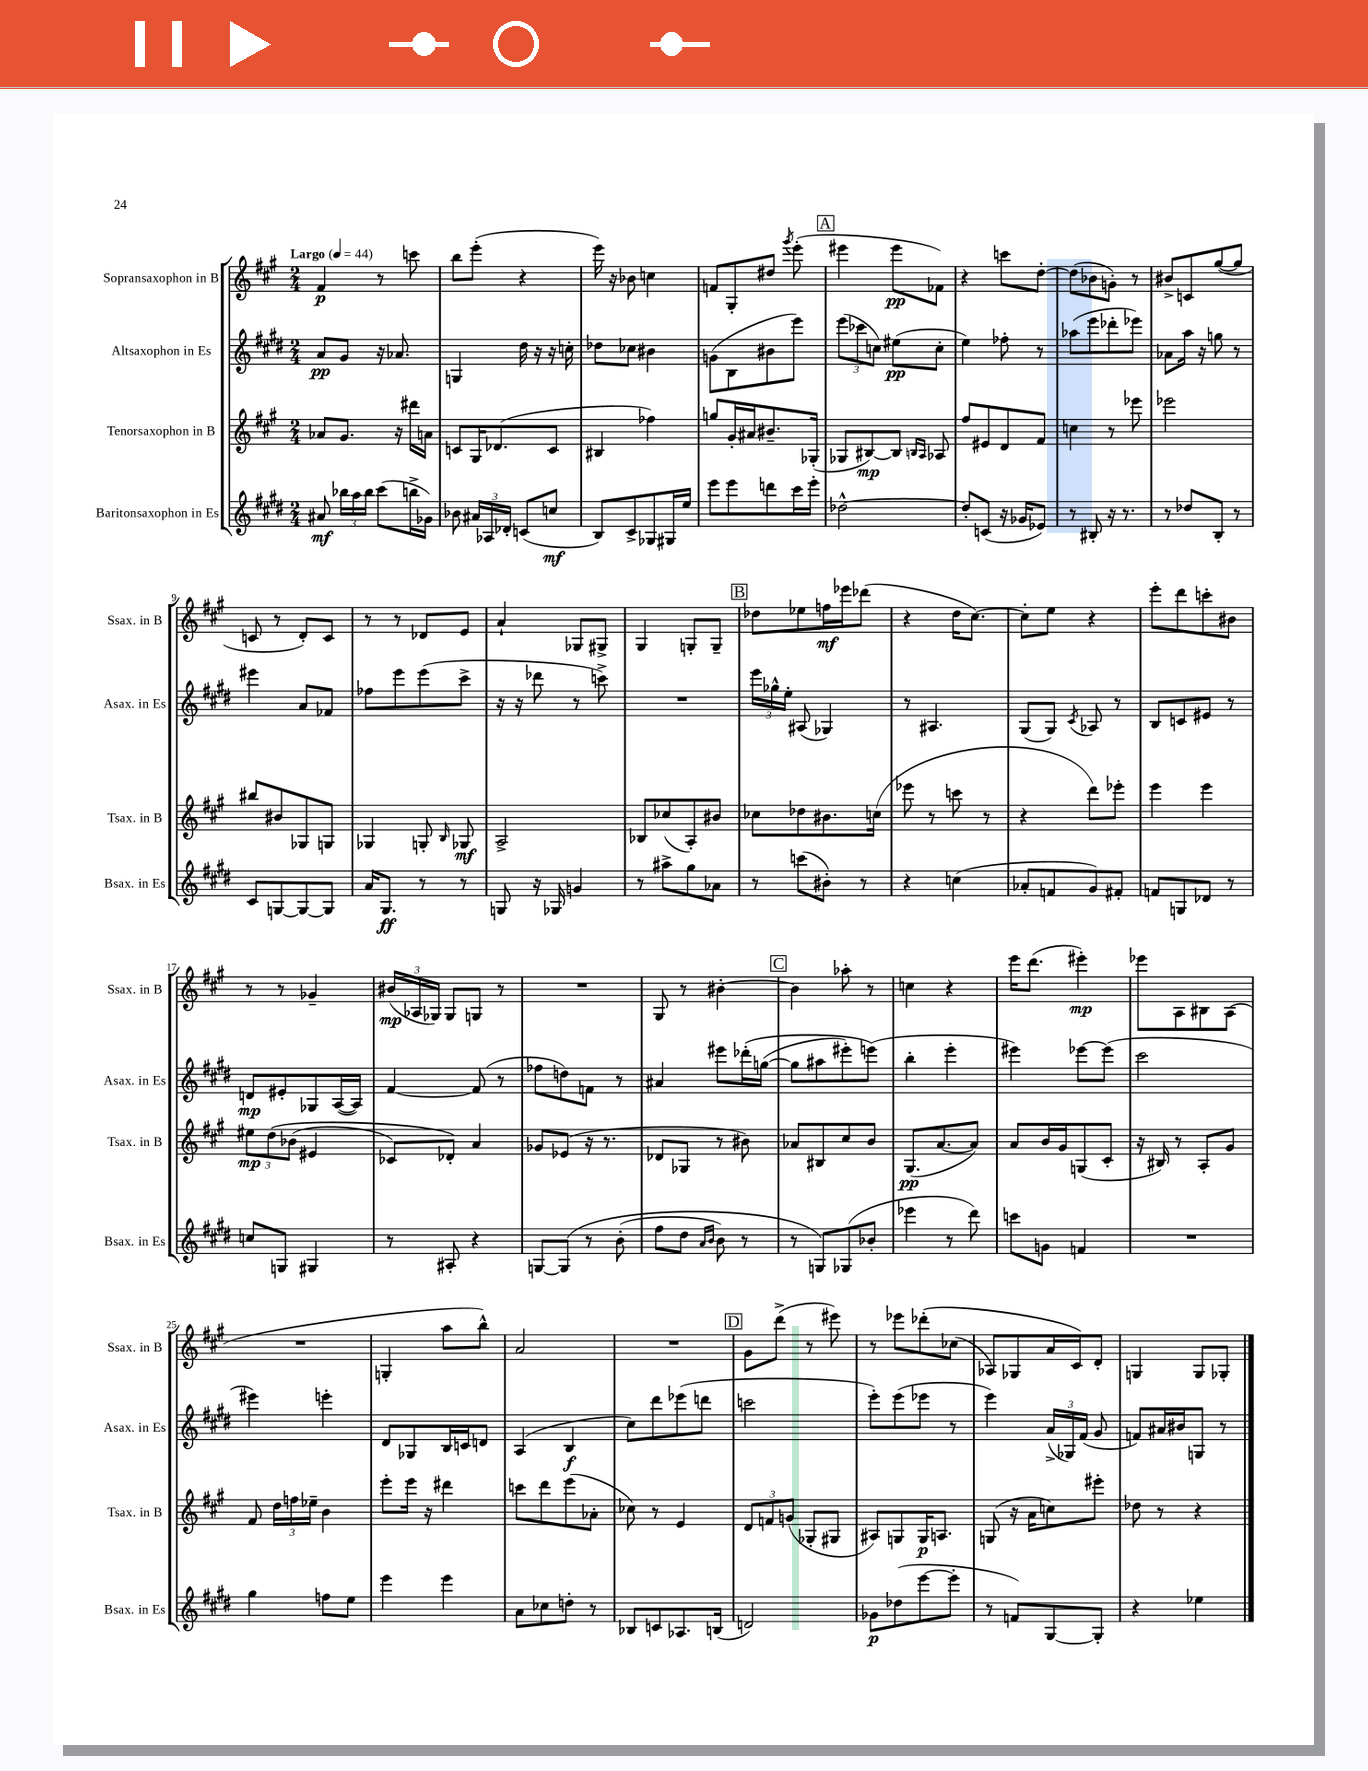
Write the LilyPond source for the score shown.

<<
\new StaffGroup <<
\new Staff = "s0" \with { instrumentName = "Sopransaxophon in B" shortInstrumentName = "Ssax. in B" } {
    \clef treble \key a \major \numericTimeSignature \time 2/4 \tempo "Largo" 4 = 44
    \autoBeamOff fis'4\p r8 c'''8 |
    b''8[ e'''8]-.( r4 |
    e'''16) r16 bes'8 c''4 |
    f'8[ gis8-. dis''8] \acciaccatura { gis'''8 } e'''8-.( |
    \mark \markup { \box "A" } eis'''4 eis'''8[\pp fes'8]) |
    r4 c'''8[ d''8]~-. |
    d''8[( bes'8 g'8]-.) r8 |
    bis'8[-> c'8 gis''8~( gis''8] |
    c'8 r8 d'8[-.) c'8] |
    r8 r8 des'8[ e'8] |
    a'4-! ges8[ gis8]-> |
    gis4 g8[-. g8]-- |
    \mark \markup { \box "B" } des''8[ ees''8 f''16\mf ees'''16 des'''8]( |
    r4 d''16[ cis''8.]~) |
    cis''8[-. e''8] r4 |
    e'''8[-. d'''8 c'''8-. bis'8] |
    r8 r8 ges'4-- |
    \tuplet 3/2 { bis'16[\mp( aes16 ges16]) } ges8[ g8] r8 |
    R2 |
    gis8 r8 bis'4~-. |
    \mark \markup { \box "C" } bis'4 aes''8-. r8 |
    c''4 r4 |
    e'''16[ d'''8.]( eis'''4-.\mp) |
    ees'''8[ a8 bis8 a8]( |
    R2 |
    g4-. a''8[ b''8]-^) |
    a'2 |
    R2 |
    \mark \markup { \box "D" } gis'8[ d'''8]->( r8 eis'''8) |
    r8 ees'''8[ des'''8-.\( ces''8]( |
    aes8[) ges8 a'16 cis'16\) d'8]-. |
    g4 g8[ ges8]-. \bar "|." |
}
\new Staff = "s1" \with { instrumentName = "Altsaxophon in Es" shortInstrumentName = "Asax. in Es" } {
    \clef treble \key e \major \numericTimeSignature \time 2/4
    \autoBeamOff a'8[\pp gis'8] r16 aes'8. |
    g4 dis''16 r16 r16 c''16-. |
    des''8[ ces''8] bis'4 |
    g'8[( b8 bis'8 e'''8]) |
    \mark \markup { \box "A" } \tuplet 3/2 { e'''8[( ces'''8 c''8]) } eis''8[\pp( c''8]-. |
    e''4) fes''8-. r8 |
    aes''8[( e'''8 des'''8-. ees'''8]) |
    aes'8[ a''16] r16 g''8 r8 |
    eis'''4 a'8[ fes'8] |
    fes''8[ e'''8 e'''8( cis'''8]-> |
    r16 r16 des'''8 r8 c'''8->) |
    R2 |
    \mark \markup { \box "B" } \tuplet 3/2 { e'''16[ ges''16-^ e''16]-. } ais8( ges4) |
    r8 ais4. |
    gis8[( gis8]) \acciaccatura { cis'8 } aes8 r8 |
    b8[ c'8 eis'8] r8 |
    d'8[\mp eis'8-. ges8 a16~( a16]) |
    fis'4~ fis'8( r8 |
    fes''8[ d''8) f'8] r8 |
    ais'4 eis'''8[ des'''16-.\( g''16]~( |
    \mark \markup { \box "C" } g''8[ ais''8 eis'''8-.) e'''8](\) |
    b''4-. e'''4-. |
    eis'''4) ees'''8[~ ees'''8]( |
    cis'''2 |
    eis'''4) e'''4-. |
    dis'8[ ges8 b16 c'16 d'8] |
    a4( b4\f |
    cis''8[) dis'''8 ees'''8( d'''8] |
    \mark \markup { \box "D" } c'''2 |
    e'''8[-.) e'''8( ees'''8] r8 |
    e'''4) \tuplet 3/2 { a'16[->( ges16) fis'16]( } gis'8 |
    f'8[) ais'16 bis'16 g8] r8 \bar "|." |
}
\new Staff = "s2" \with { instrumentName = "Tenorsaxophon in B" shortInstrumentName = "Tsax. in B" } {
    \clef treble \key a \major \numericTimeSignature \time 2/4
    \autoBeamOff aes'8[ gis'8.] r16 dis'''16[ a'16] |
    c'8[ gis16 des'8.( c'8] |
    bis4 fes''4) |
    g''8[ gis'16-. ais'16 bis'8.-- ges16]-.( |
    \mark \markup { \box "A" } ges8[ bis8~\mp) bis8] \grace { b16[ a16] } aes8 |
    fis''8[ eis'8 d'8 fis'8] |
    c''4 r8 ees'''8 |
    ees'''2 |
    bis''8[ bis'8 ges8 g8] |
    ges4 g8-. \grace { b16 } ges8\mf |
    a2-> |
    bes8[ ces''8( a8-.) bis'8] |
    \mark \markup { \box "B" } ces''8[ des''8 bis'8. c''16]( |
    ees'''8 r8 c'''8 r8 |
    r4 d'''8[) ees'''8]-. |
    e'''4 e'''4 |
    \tuplet 3/2 { eis''8[\mp d''8\( bes'8]( } eis'4 |
    ces'8[) des'8]-.\) a'4 |
    ges'8[ ees'8]( r16 r8. |
    des'8[ ges8] r8 bis'8) |
    \mark \markup { \box "C" } aes'8[ bis8 cis''8 b'8] |
    gis8.[\pp( a'8.~ a'8]) |
    a'8[ b'16 gis'16 g8( cis'8]-. |
    r16 bis16) r8 a8[-. gis'8] |
    fis'8 \tuplet 3/2 { d''16[ f''16 ees''16]-- } b'4 |
    e'''8[-. e'''16] r16 dis'''4 |
    c'''8[ d'''8 e'''8( aes'8]-. |
    ces''8) r8 e'4 |
    \mark \markup { \box "D" } \tuplet 3/2 { d'8[ f'8 g'8]( } ges8[-. gis8] |
    ais8[) g8 g16\p a8.] |
    g8( r16 a'16[ c''8) eis'''8]-. |
    des''8 r8 r4 \bar "|." |
}
\new Staff = "s3" \with { instrumentName = "Baritonsaxophon in Es" shortInstrumentName = "Bsax. in Es" } {
    \clef treble \key e \major \numericTimeSignature \time 2/4
    \autoBeamOff ais'8\mf \tuplet 3/2 { bes''16[ a''16 bes''16] } cis'''8[( b''16-> ges'16]) |
    bes'8 \tuplet 3/2 { ais'16[ aes16 des'16]-. } c'8[( c''8]\mf |
    b8[) cis'8-> ges8 gis16 e''16] |
    e'''8[ e'''8 d'''8 cis'''16 e'''16]-. |
    \mark \markup { \box "A" } des''2~-^ |
    des''8[-. c'8]( r16 ges'16[ ees'8]) |
    r8 bis8-. r16 r8. |
    r8 des''8[ b8]-. r8 |
    cis'8[ g8~ g8~ g8] |
    a'16[ gis8.]\ff r8 r8 |
    g8 r16 ges16 g'4 |
    r8 ais''8[-> gis''8 aes'8] |
    \mark \markup { \box "B" } r8 c'''8[( bis'8]-.) r8 |
    r4 c''4( |
    aes'8[-. f'8 gis'8) fis'8]-. |
    f'8[ g8 des'8] r8 |
    c''8[ g8] gis4 |
    r8 ais8-. r4 |
    g8[~ g8]\( r8 b'8-.( |
    fis''8[ dis''8] \grace { a'16[ b'16] } b'8) r8 |
    \mark \markup { \box "C" } r8 g8[\) ges8( bes'8]-. |
    ees'''4 r8 dis'''8) |
    c'''8[ g'8] f'4 |
    R2 |
    gis''4 f''8[ e''8] |
    e'''4 e'''4 |
    a'8[ ces''8 d''8]-. r8 |
    bes8[ c'8 aes8. b16]( |
    \mark \markup { \box "D" } d'2) |
    ges'8[\p des''8( e'''8~ e'''8]-. |
    r8 f'8[) gis8~ gis8]-. |
    r4 ees''4 \bar "|." |
}
>>
>>
